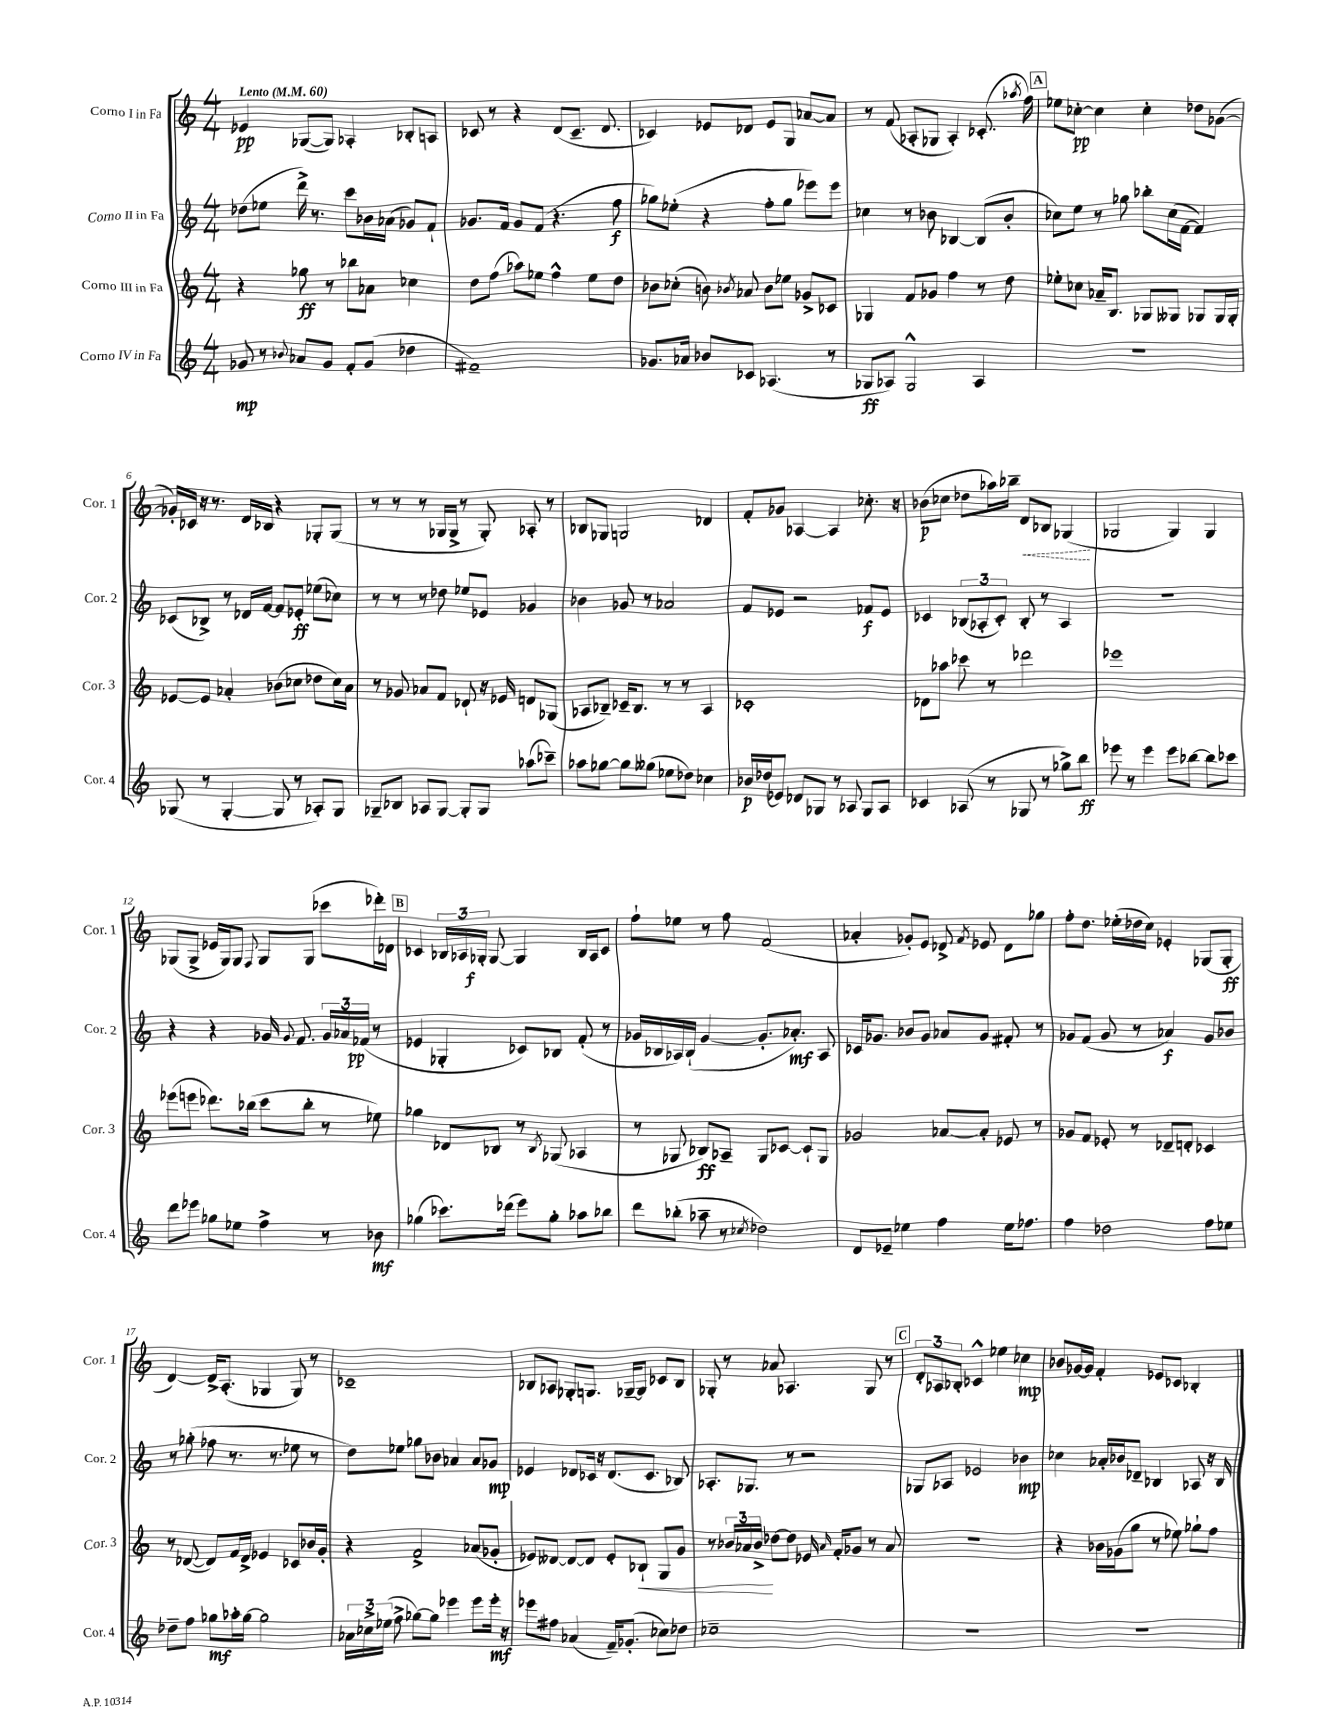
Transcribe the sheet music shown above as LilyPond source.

<<
\new StaffGroup <<
\new Staff = "s0" \with { instrumentName = "Corno I in Fa" shortInstrumentName = "Cor. 1" } {
    \clef treble \key c \major \numericTimeSignature \time 4/4 \tempo "Lento" 4 = 60
    \autoBeamOff ees'4\pp ges8[~( ges8]) aes4-. bes8[-. a8] |
    ces'8 r8 r4 d'8[( ces'8.]-- d'8. |
    ces'4) ees'8[ des'8] ees'8[ g8] aes'8[~ aes'8] |
    r8 f'8( aes8[-. ges8] aes4-.) ces'8.-.( \acciaccatura { aes''8 } f''16) |
    \mark \markup { \box "A" } ees''8[ ces''8]~-.\pp ces''4 ces''4-. des''8[ ges'8]~( |
    ges'16[-.) ces'16] r16 r8. d'16[ bes16] r4 ges8[-. ges8]( |
    r8 r8 r8 ges16[ ges16]-> r8 ges8-.) aes8-. r8 |
    bes8[ ges8] g2 des'4 |
    f'8[-. ges'8] aes4~ aes4 ces''8.-. r16 |
    bes'8[\p( ces''8] des''8[ aes''16) bes''16]-- \once \override Hairpin.style = #'dashed-line d'8[\< bes8] ges4\!( |
    ges2 ges4) ges4 |
    ges8[( ges8]-> ees'16[ ges16) ges8] \appoggiatura { f8 } ges8[ ges8]( ces'''8[ des'''16-.) des'16] |
    \mark \markup { \box "B" } ces'4 \tuplet 3/2 { bes16[ aes16 ges16]-.\f } ges8~ ges4 bes16[ aes16 ces'8] |
    f''8[-! ees''8] r8 f''8 f'2( |
    aes'4-. ges'8[-.) e'8] des'8-> \acciaccatura { f'8 } ees'8 des'8[ ges''8] |
    f''8[-. d''8.] ees''16[-.( des''16 c''16]) ees'4-. ges8[( ges8]-.\ff |
    d'4~) d'16[-> a8.]-.( ges4 ges8) r8 |
    ces'1-- |
    bes8[ aes8] ges8[-. g8.] ges16[~-- ges8] ces'8[ bes8] |
    ges8-. r8 aes'8 aes4. ges8 r8 |
    \mark \markup { \box "C" } \tuplet 3/2 { d'8[-. aes8 bes8]-. } ces'4-^ ees''4 ces''4\mp |
    bes'8[ ges'16~ ges'16] f'4-. ees'8[ ces'8] bes4-. \bar "|." |
}
\new Staff = "s1" \with { instrumentName = "Corno II in Fa" shortInstrumentName = "Cor. 2" } {
    \clef treble \key c \major \numericTimeSignature \time 4/4
    \autoBeamOff des''8[( ees''8] d'''16->) r8. c'''8[ bes'16 aes'16]( ges'8[) f'8]-! |
    ges'8.[ f'16] ges'8[ f'8]( r4. f''8\f |
    ges''8[) ees''8]-.( r4 f''8[-. ges''8] ees'''8[) ees'''8] |
    ces''4 r8 bes'8 bes4~ bes8[( bes'8]-. |
    \mark \markup { \box "A" } ces''8[) e''8] r8 ges''8 bes''8[-. ces''16( f'16]~ f'4) |
    ces'8[( bes8]->) r8 des'16[ f'16]~ f'8[ ees'8]-.\ff ees''8[( ces''8]) |
    r8 r8 r8 des''8 ees''8[ ees'8] ges'4 |
    bes'4 ges'8 r8 aes'2 |
    f'8[ ees'8] r2 fes'8[\f ees'8] |
    ces'4 \tuplet 3/2 { bes8[( aes8-. ces'8]-.) } bes8-. r8 aes4 |
    R1 |
    r4 r4 ges'16 \appoggiatura { ges'8 } f'8. \tuplet 3/2 { ges'16[ aes'16 fes'16]\pp( } r8 |
    \mark \markup { \box "B" } ees'4 ges4-. ces'8[) bes8] f'8-.( r8 |
    ges'16[ bes16 aes16) bes16]-!( ges'4~ ges'8.[-. aes'8.]-.\mf) aes8 |
    ces'16[ ges'8.] bes'8[ ges'8] aes'8[ ges'8] fis'8-. r8 |
    ges'8[ f'8]( ges'8 r8 aes'4\f) ges'8[ bes'8] |
    r8 ges''8-.( fes''8 r8. r8. ees''8 r8 |
    d''8[) ees''8] ges''8[ bes'8] aes'4 aes'8[ ges'8]\mp |
    ees'4 des'8[ ces'16] r16 des'8.[( ces'8.] bes8) |
    aes8.[-. ges8.] r8 r2 |
    \mark \markup { \box "C" } ges8[ aes8] ees'2 bes'4\mp |
    ces''4 aes'16[-. bes'16 des'8]-- bes4 aes8 r16 bes16 \bar "|." |
}
\new Staff = "s2" \with { instrumentName = "Corno III in Fa" shortInstrumentName = "Cor. 3" } {
    \clef treble \key c \major \numericTimeSignature \time 4/4
    \autoBeamOff r4 ges''8\ff r8 bes''8[ aes'8] ces''4 |
    d''8[ f''8]( aes''8[) ees''8] f''4-^ ees''8[ d''8] |
    bes'8[ ces''8]-.( b'8) \acciaccatura { bes'8 } aes'8 bes'8[ ees''8] ges'8[-> ces'8] |
    ges4 f'8[ ges'8] f''4 r8 d''8 |
    \mark \markup { \box "A" } ees''8[-. ces''8] aes'16[-- b8.] ges8[ geses8] ges8[ ges16 ges16]-. |
    ees'8[~ ees'8] aes'4-. bes'8[( ces''8] des''8[ ces''16) aes'16] |
    r8 ges'8 aes'8[ f'8] des'8-! r16 ees'16 d'8[ ges8]( |
    aes8[ bes8]--) ces'16[-- bes8.] r8 r8 aes4 |
    ces'1-. |
    des'8[ aes''8] ces'''8 r8 des'''2 |
    ees'''1 |
    ees'''8[( e'''8] des'''8.[) bes''16]( c'''8[ bes''8]-. r8 ees''8) |
    \mark \markup { \box "B" } ges''4 des'8[ bes8] r8 \acciaccatura { bes8 } ges8( aes4 |
    r8 ges8 bes8[\ff) aes8]-- ges8[ ces'8]~ ces'8[-! ges8] |
    ges'2 aes'8[~ aes'8]-. ees'8 r8 |
    ges'8[ f'8] ees'8-. r8 des'8[-- d'8]-. ces'4 |
    r8 des'8~( des'8[) f'16 des'16]-> ees'4 ces'8[ bes'16 g'16]-. |
    r4 f'2-> aes'8[( ges'8]-. |
    ees'8[) deses'8]~ deses'8[~ deses'8] ees'8[-. bes8]-!\< g8[ g'8] |
    r8 \tuplet 3/2 { bes'16[ aes'16 bes'16]->\! } des''8[~ des''8] ees'16 \grace { aes'16 } f'16[-. ges'8] r8 aes'8 |
    \mark \markup { \box "C" } R1 |
    r4 bes'16[ ges'16( g''8] r8 ees''8) ges''8[-! f''8] \bar "|." |
}
\new Staff = "s3" \with { instrumentName = "Corno IV in Fa" shortInstrumentName = "Cor. 4" } {
    \clef treble \key c \major \numericTimeSignature \time 4/4
    \autoBeamOff ges'8\mp r8 \appoggiatura { bes'8 } aes'8[ ges'8] f'8[-. ges'8]( des''4 |
    fis'1--) |
    ges'8.[ aes'16] bes'8[ ces'8] aes4.( r8 |
    ges8[\ff aes8]) ges2-^ aes4 |
    \mark \markup { \box "A" } r1 |
    ges8( r8 ges4~-. ges8 r8 aes8[-.) ges8] |
    ges8[-- bes8] aes8[ ges8]~ ges8[-. ges8] aes''8[( ces'''8]--) |
    aes''8[ ges''8]~ ges''8[ geses''8]( ees''8[ des''8]) ces''4 |
    bes'16[\p des''16( ees'8]) des'8[ ges8] r8 aes8 ges8[ aes8] |
    ces'4 aes8( r8 ges8 r8 ges''8[->) b''8]\ff |
    ees'''8 r8 ees'''4 ees'''8[ bes''8]~ bes''8[ ces'''8] |
    d'''8[ ees'''8] ges''8[ ees''8] f''4-> r8 bes'8\mf |
    \mark \markup { \box "B" } ges''4( ces'''8.[) des'''16]( e'''8[) ges''8]-. aes''8[ bes''8] |
    d'''8[ bes''8]-.( aes''8-- r8 \acciaccatura { ces''8 } des''2) |
    d'8[ ees'8]-- ees''4 f''4 ees''16[ fes''8.] |
    f''4 des''2 f''8[ ees''8] |
    des''8[-- f''8] ges''8[\mf aes''16-. ges''16]~ ges''2 |
    \tuplet 3/2 { aes'16[ ces''16-> ees''16]( } f''8-> ges''8[~) ges''8] ees'''4 ees'''8[ ees'''16]-.\mf r16 |
    ees'''8[ fis''8] aes'4( f'16[--) ges'8.]-.( ces''8[) des''8] |
    ces''1-- |
    \mark \markup { \box "C" } R1 |
    R1 \bar "|." |
}
>>
>>
